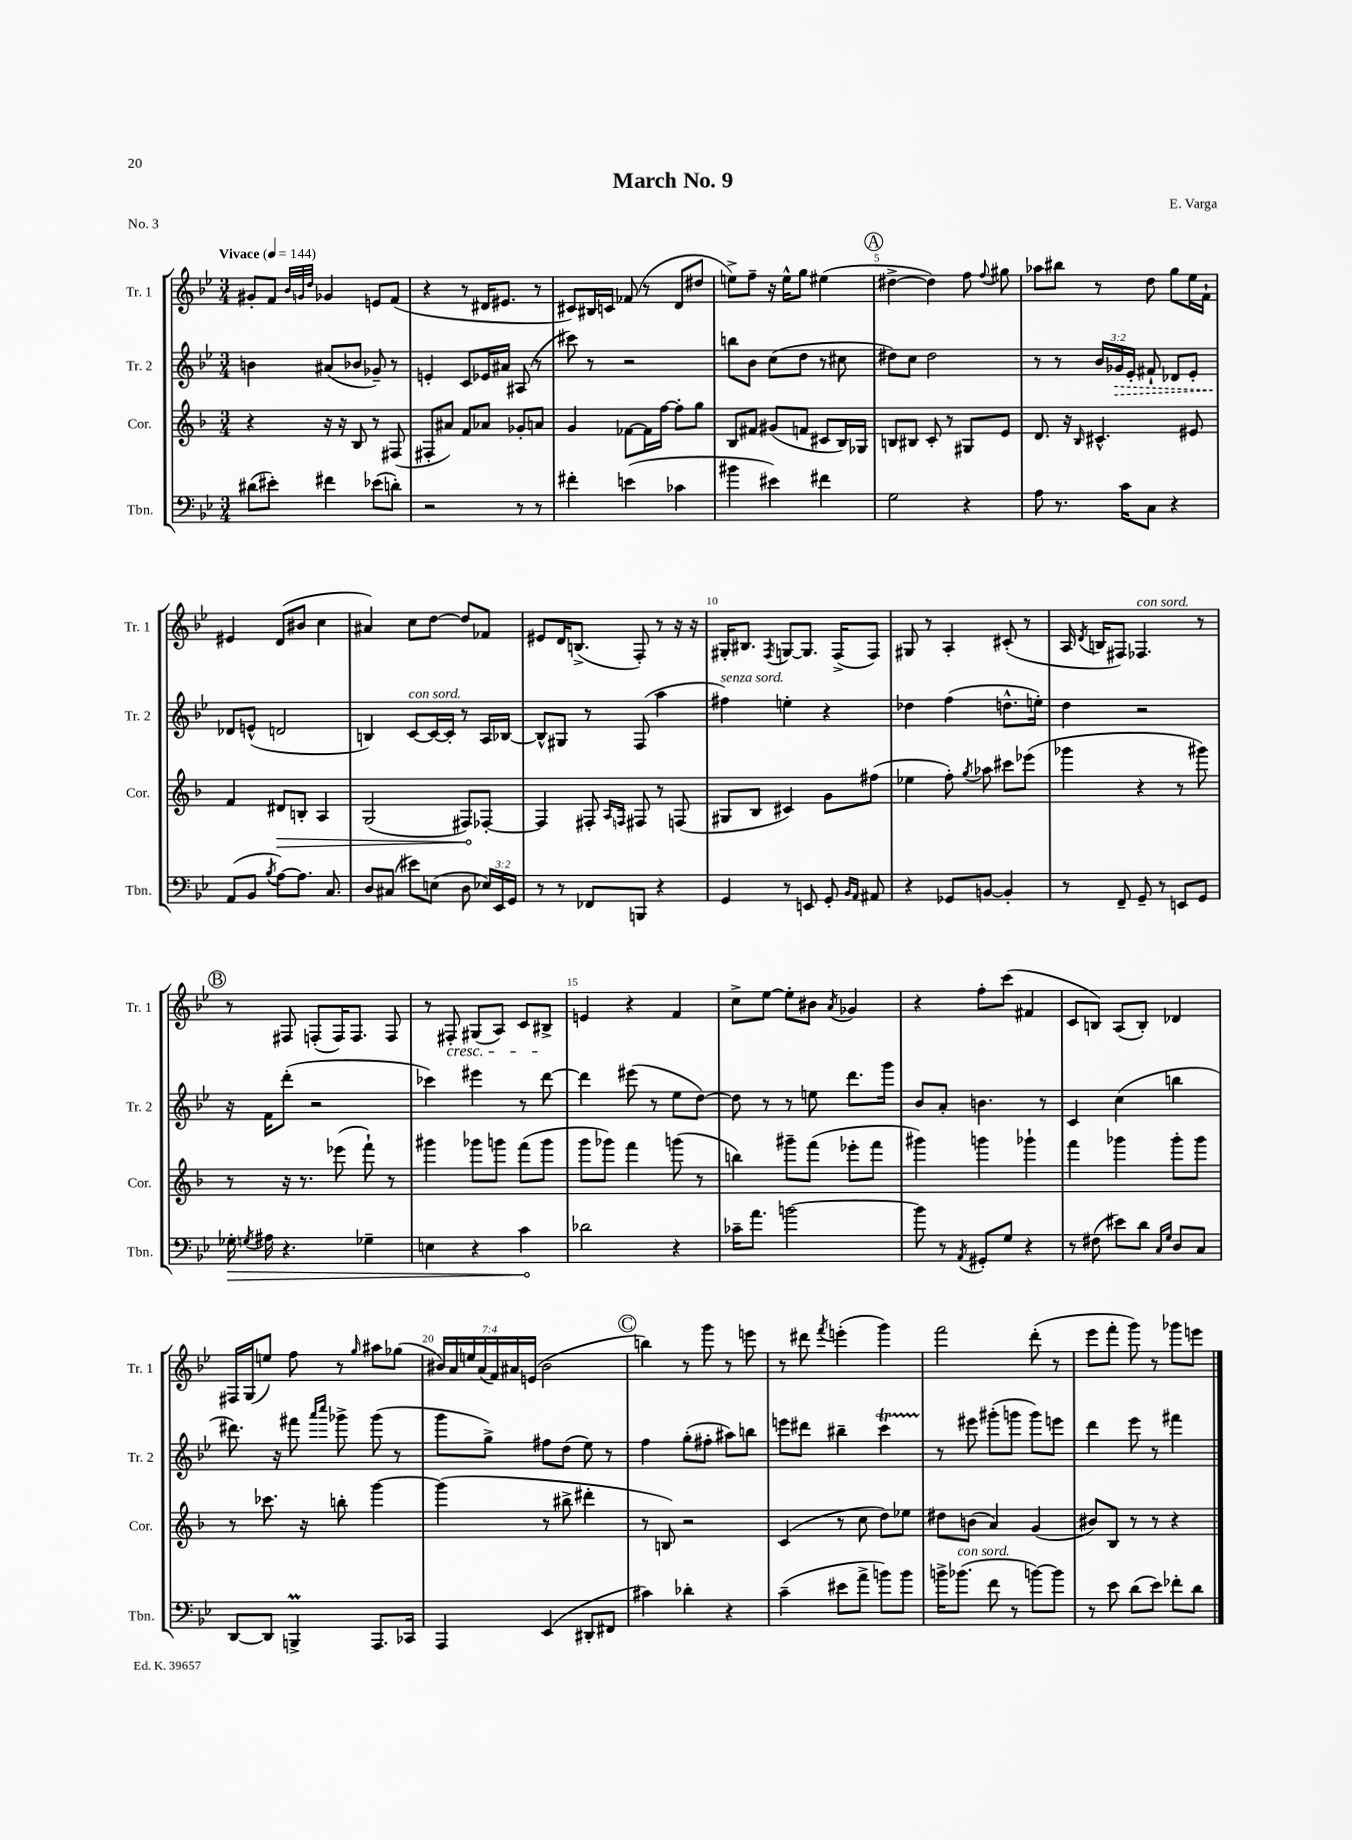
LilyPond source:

\header { title = "March No. 9" composer = "E. Varga" piece = "No. 3" }
<<
\new StaffGroup <<
\new Staff = "s0" \with { instrumentName = "Tr. 1" shortInstrumentName = "Tr. 1" } {
    \clef treble \key bes \major \numericTimeSignature \time 3/4 \override Staff.TupletNumber.text = #tuplet-number::calc-fraction-text \tempo "Vivace" 4 = 144
    \autoBeamOff gis'8[-. f'8] \grace { bes'32[ g'32 d''32] } ges'4 e'8[ f'8]( |
    r4 r8 dis'16[ eis'8.] r8 |
    cis'8[) bis16 c'16] fes'8( r8 d'8[ dis''8] |
    e''8[->) f''8]-- r16 e''16[-^ g''8] eis''4( |
    \mark \markup { \circle "A" } dis''4~-> dis''4) f''8 \appoggiatura { f''8 } gis''8 |
    aes''8[ bis''8] r8 d''8 g''8[ ees''16 f'16]-! |
    eis'4 d'8[( bis'8] c''4 |
    ais'4) c''8[ d''8]~ d''8[ fes'8] |
    eis'8[ d'16 b8.]->( f8-.) r8 r16 r16 |
    gis16[-. bis8.] \acciaccatura { f8 } g8[~ g8.] f16[->( f8]) |
    gis8 r8 a4-. cis'8-.( r8 |
    a16 \acciaccatura { d'8 } b16[ fis8]) fes4.^\markup { \italic "con sord." } r8 |
    \mark \markup { \circle "B" } r8 fis8 f8[-.( f16) f8.] f8 |
    r8 fis8-.\cresc gis8[( a8]) c'8[ bis8]->\! |
    e'4 r4 f'4 |
    c''8[-> ees''8]~ ees''8[-. bis'8] \acciaccatura { a'8 } ges'4 |
    r4 f''8[-. c'''8]( fis'4 |
    c'8[ b8]) a8[( b8]-.) des'4 |
    fis16[ g16( e''8]) f''8 r8 \grace { g''16 } ais''8[ ges''8]( |
    \tuplet 7/4 { bis'16[) a'16 e''16 a'16( f'16) ais'16 e'16]( } bis'2 |
    \mark \markup { \circle "C" } b''4) r8 g'''8 r8 e'''8 |
    r8 dis'''8 \acciaccatura { f'''8 } e'''4-.( g'''4) |
    f'''2 d'''8-.( r8 |
    ees'''8[ f'''8]-. g'''8) r8 ges'''8[ e'''8] \bar "|." |
}
\new Staff = "s1" \with { instrumentName = "Tr. 2" shortInstrumentName = "Tr. 2" } {
    \clef treble \key bes \major \numericTimeSignature \time 3/4 \override Staff.TupletNumber.text = #tuplet-number::calc-fraction-text
    \autoBeamOff b'4 ais'8[( bes'8] ges'8--) r8 |
    e'4-. c'8[ ees'16 ais'16] ais8( r8 |
    cis'''8) r8 r2 |
    b''8[ bes'8] c''8[( d''8] r8 cis''8 |
    \mark \markup { \circle "A" } dis''8[) c''8] dis''2 |
    r8 r8 \tuplet 3/2 { bes'16[ \once \override Hairpin.style = #'dashed-line ges'16\> ees'16]-. } fis'8-! des'8[ ees'8]-. |
    des'8[\! e'8]-^( d'2 |
    b4) c'8[~^\markup { \italic "con sord." } c'16~ c'16]-. r8 a16[ bes16]~ |
    bes8[-^ gis8] r8 f8( a''4 |
    fis''4^\markup { \italic "senza sord." }) e''4-. r4 |
    des''4 f''4( d''8.[-^ e''16]-.) |
    d''4 r2 |
    \mark \markup { \circle "B" } r16 f'16[ d'''8]-.( r2 |
    ces'''4) eis'''4 r8 d'''8~ |
    d'''4 eis'''8( r8 ees''8[ d''8]~) |
    d''8 r8 r8 e''8 d'''8.[ g'''16] |
    bes'8[ a'8]-. b'4. r8 |
    c'4 c''4( b''4 |
    dis'''8.) r16 fis'''8 \grace { a'''16[ c''''16] } ges'''8-> ges'''8( r8 |
    g'''8[ g''8]->) fis''8[ d''8]( ees''8) r8 |
    \mark \markup { \circle "C" } f''4 g''8[-.( fis''8]-. ais''8[) b''8] |
    e'''8[ dis'''8] bis''4-- c'''4\startTrillSpan |
    r8\stopTrillSpan eis'''8 gis'''8[-.( g'''8] g'''8[) e'''8] |
    d'''4 ees'''8 r8 fis'''4 \bar "|." |
}
\new Staff = "s2" \with { instrumentName = "Cor." shortInstrumentName = "Cor." } {
    \clef treble \key f \major \numericTimeSignature \time 3/4
    \autoBeamOff r4 r16 r16 bes8 r8 fis8( |
    fis8[-. ais'8]) f'8[ aes'8] ges'8[-. a'8] |
    g'4 fes'8[~ fes'16 f''16]~ f''8[-. g''8] |
    bes8[ fis'8] gis'8[( f'8] cis'8[ bes16) ges16] |
    \mark \markup { \circle "A" } b8[ bis8] c'8-. r8 gis8[ e'8] |
    d'8. r16 \grace { bes16 } cis'4.-^ eis'8 |
    f'4 \once \override Hairpin.circled-tip = ##t dis'8[\> b8]-. a4 |
    g2( fis8[\!) fes8]~-. |
    fes4 fis8-. \grace { a16[ f16] } fis8 r8 f8( |
    gis8[ bes8] cis'4) g'8[ fis''8]( |
    ees''4 f''8-.) \acciaccatura { g''8 } aes''8 cis'''8[ ees'''8]( |
    ges'''4 r4 r8 gis'''8) |
    \mark \markup { \circle "B" } r8 r16 r8. ees'''8( f'''8-!) r8 |
    gis'''4 ges'''8[ g'''8] f'''8[( g'''8] |
    g'''8[ ges'''8]) f'''4 g'''8( r8 |
    b''4) gis'''8[-- f'''8]( ees'''8[-. f'''8] |
    gis'''4) g'''4 ges'''4-! |
    f'''4 ges'''4 ges'''8[-. ges'''8] |
    r8 ces'''8. r16 b''8-. g'''4~ |
    g'''4( r8 bis''8-> dis'''4-. |
    \mark \markup { \circle "C" } r8 b8) r2 |
    c'4( r8 c''8 d''8[) ees''8] |
    dis''8[ b'8]( a'4) g'4( |
    bis'8[) bes8] r8 r8 r4 \bar "|." |
}
\new Staff = "s3" \with { instrumentName = "Tbn." shortInstrumentName = "Tbn." } {
    \clef bass \key bes \major \numericTimeSignature \time 3/4 \override Staff.TupletNumber.text = #tuplet-number::calc-fraction-text
    \autoBeamOff dis'8[( eis'8]-.) fis'4 ees'8[( d'8]-.) |
    r2 r8 r8 |
    fis'4-. e'4( ces'4 |
    bis'4 eis'4) fis'4 |
    \mark \markup { \circle "A" } g2 r4 |
    a8 r8. c'16[ c8] r4 |
    a,8[( bes,8] \acciaccatura { bes8 } a8[~) a8.] c8. |
    d8[ cis8]( eis'8[) e8]( d8 \tuplet 3/2 { ees16[) ees,16 g,16] } |
    r8 r8 fes,8[ b,,8] r4 |
    g,4 r8 e,8 g,8-. \grace { bes,16[ a,16] } ais,8 |
    r4 ges,8[ b,8]~ b,4-. |
    r8 f,8-- g,8-- r8 e,8[ g,8] |
    \mark \markup { \circle "B" } \once \override Hairpin.circled-tip = ##t ges16-.\> \acciaccatura { g8 } ais16 r4. ges4-- |
    e4 r4 c'4\! |
    des'2 r4 |
    ces'16[-- a'8.] b'2~ |
    b'8 r8 \acciaccatura { a,8 } gis,8[-. g8] r4 |
    r8 fis8( eis'8[) d'8] \grace { c16[ g16] } d8[ c8] |
    d,8[~ d,8] b,,4->\prall a,,8.[ ces,16] |
    a,,4 ees,4( dis,8[-. fis,8] |
    \mark \markup { \circle "C" } cis'4) des'4-. r4 |
    c'4--( eis'8[ a'8]-> b'8[) b'8] |
    b'16[-> bes'8.]^\markup { \italic "con sord." }( f'8 r8 b'8[~) b'8] |
    r8 ees'8 d'8[( ees'8]) fes'8[-. d'8] \bar "|." |
}
>>
>>
\layout { \context { \Score \override BarNumber.break-visibility = ##(#f #t #t) barNumberVisibility = #(every-nth-bar-number-visible 5) } }
